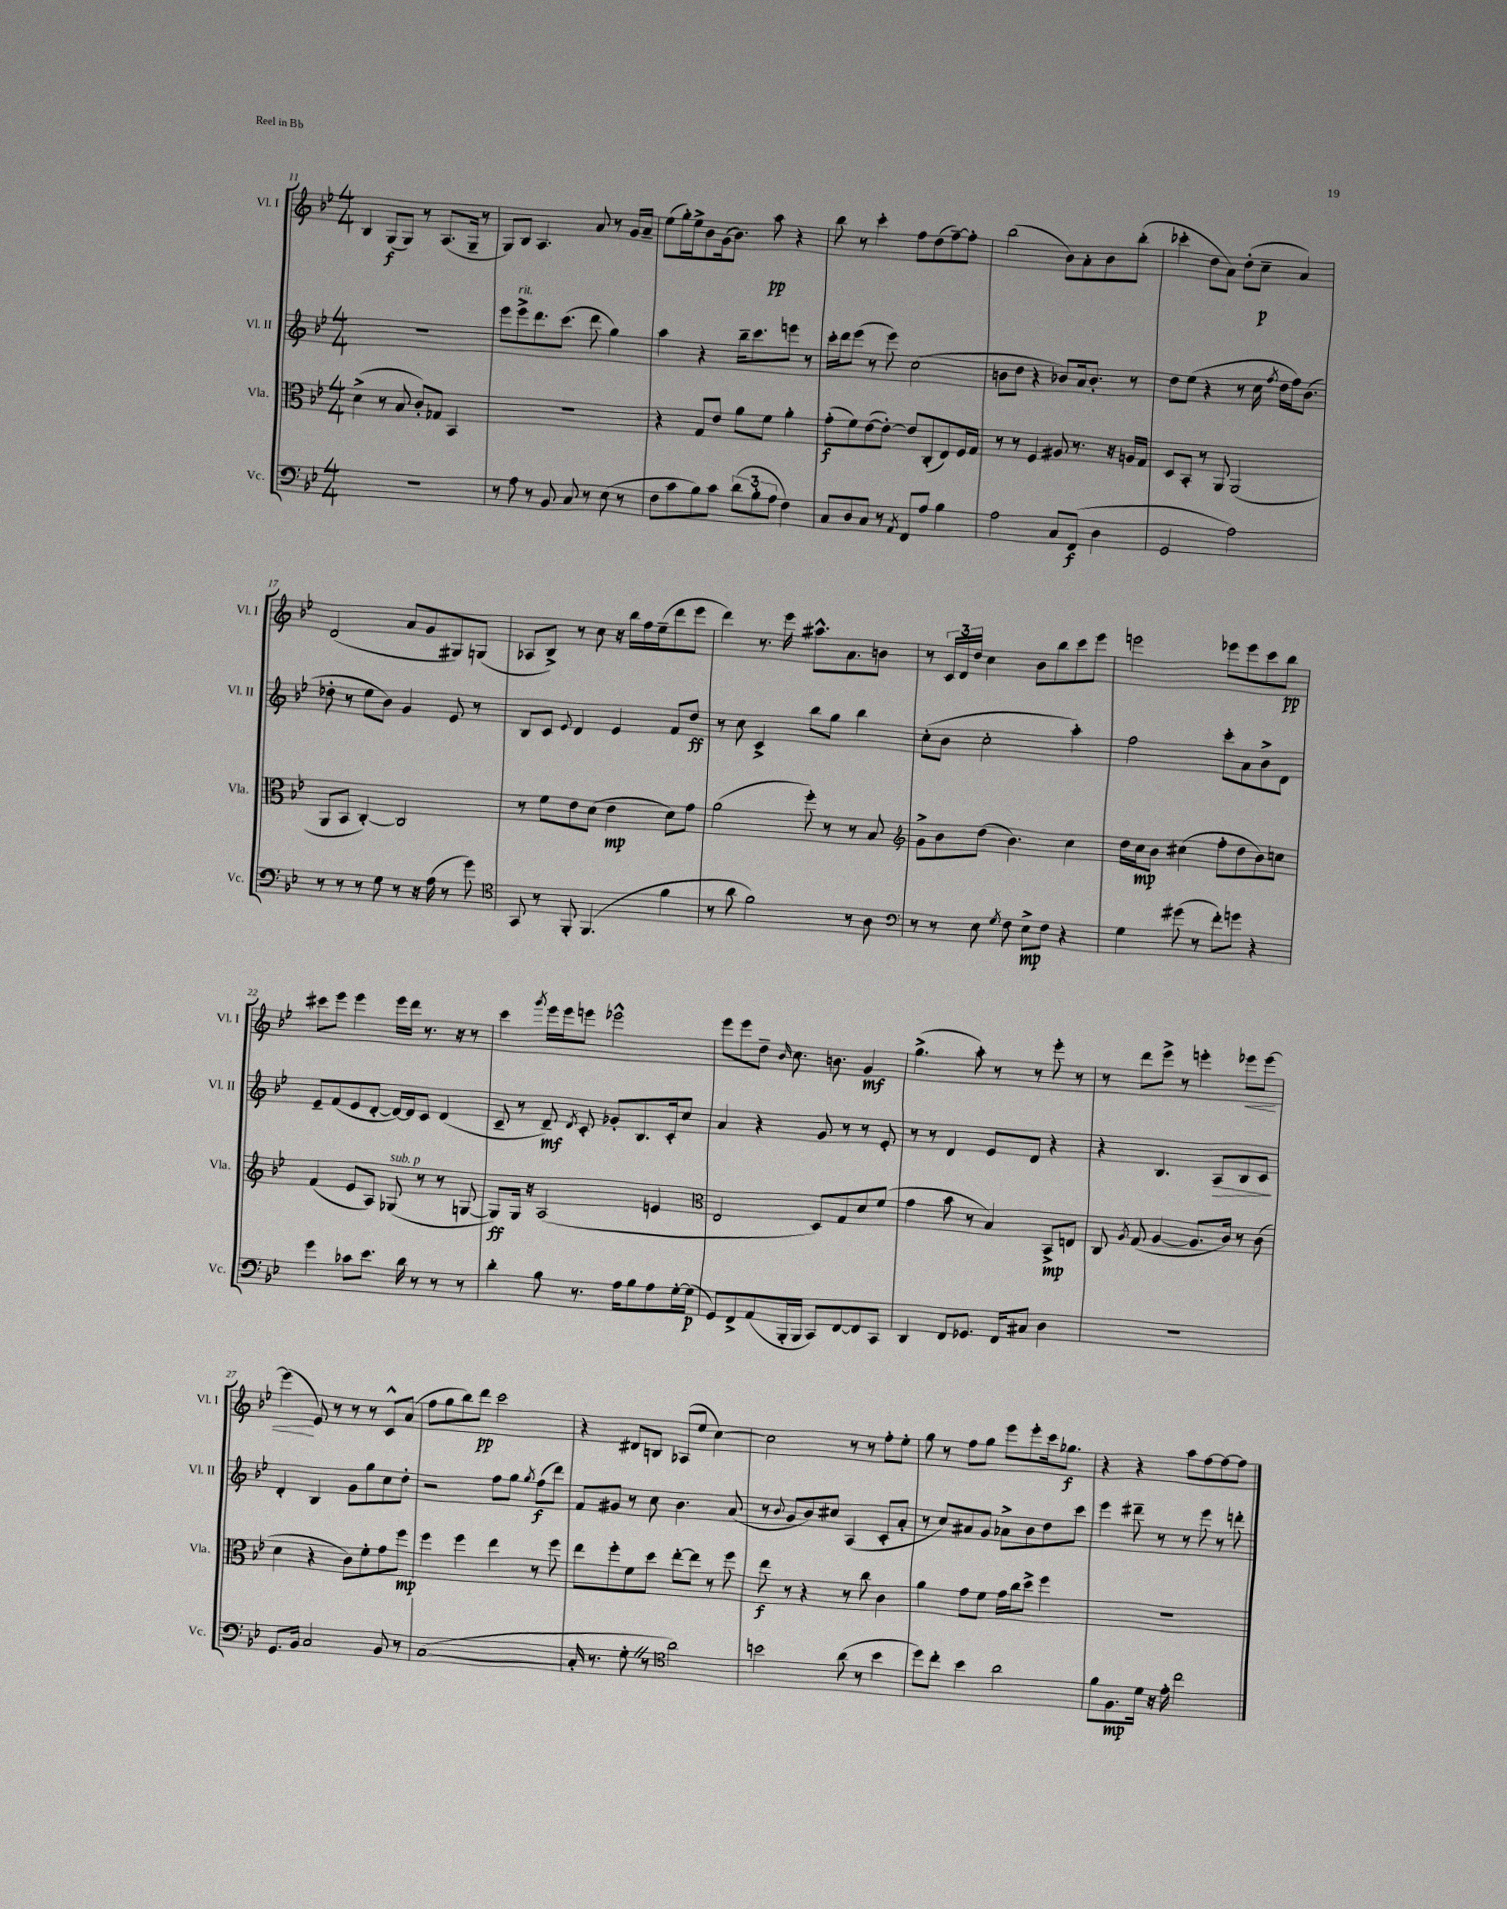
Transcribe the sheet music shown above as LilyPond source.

<<
\new StaffGroup <<
\new Staff = "s0" \with { instrumentName = "Vl. I" shortInstrumentName = "Vl. I" } {
    \clef treble \key bes \major \numericTimeSignature \time 4/4
    \autoBeamOff bes4 g8[\f( g8]) r8 a8.[( g16]-- r8 |
    g8[) bes8] a4. a'8 r8 g'16[ a'16]-- |
    ees''8[( g''16-.) ees''16-> bes'8 g'16( bes'8.]) a''8\pp r4 |
    bes''8 r8 c'''4-. f''8[ d''8( f''8~--) f''8]-. |
    bes''2( bes'8[) a'8-. bes'8 bes''8]-.( |
    ces'''4-. d''8[ a'8]) d''8[-.( c''8]--\p a'4) |
    d'2( a'8[ g'8 gis8) g8]( |
    aes8[ bes8]->) r8 c''8 r16 bes''16[ f''16 ees''16--( d'''8 ees'''8] |
    d'''4) r8. ees'''16 ais''8.[-^ a'8. b'8] |
    r8 \tuplet 3/2 { c'16[ d'16 d''16] } c''4 bes'8[ bes''8 c'''8 ees'''8] |
    e'''2 ees'''8[ ees'''8 c'''8 bes''8]\pp |
    cis'''8[ ees'''8] ees'''4 ees'''16[ d'''16] r8. r16 r8 |
    c'''4 \acciaccatura { g'''8 } ees'''16[ ees'''16 e'''8] ees'''2-^ |
    ees'''8[ ees'''8 d''8]-- \grace { bes'16 } c''8. b'8. g'4\mf |
    g''4.->( a''8-.) r8 r8 ees'''8-. r8 |
    r8 d'''8[ ees'''8]-> r8 e'''4-. ees'''8[\< ees'''8]~ |
    ees'''4\!( ees'8) r8 r8 r8 c'8[-^ a'8]( |
    f''8[ g''8 bes''8) d'''8]\pp c'''2 |
    r4 dis'8[ b8] aes8[( ees''8] c''4~) |
    c''2 r8 r8 f''8[-. ees''8]-. |
    g''8 r8 f''8[ g''8] ees'''8[ ees'''8-. c'''16 ges''8.]\f |
    r4 r4 a''8[ f''8~ f''8~ f''8] \bar "|." |
}
\new Staff = "s1" \with { instrumentName = "Vl. II" shortInstrumentName = "Vl. II" } {
    \clef treble \key bes \major \numericTimeSignature \time 4/4
    \autoBeamOff R1 |
    ees'''8[ ees'''8->^\markup { \italic "rit." } d'''8. c'''8.]( d'''8 g''4) |
    a''4 r4 bes''16[-- c'''8. e'''8] r8 |
    c'''16[-. d'''16 ees'''8]( r8 ees'''8) c''2( |
    b'8[ d''8] r4 bes'8[) a'16 bes'8.]-. r8 |
    d''8[ ees''8]( r4 r8 c''16 \acciaccatura { f''8 } d''16[ f''16) bes'8.]( |
    des''8-. r8 ees''8[ bes'8]) g'4 ees'8 r8 |
    bes8[ c'8] \appoggiatura { ees'8 } d'4 ees'4 f'8[ d''8]\ff |
    r8 c''8 c'4-> bes''8[ g''8] bes''4 |
    c''8[-.( bes'8] c''2-. a''4-.) |
    f''2 c'''8[-. a'8 bes'8-> d'8] |
    ees'8[-- f'8( ees'8 d'8]~-. d'16[~) d'16 c'8] d'4( |
    c'8-- r8 d'8--\mf) \acciaccatura { d'8 } c'8-. ges'8[-. bes8. c'16-. c''8] |
    a'4 r4 g'8 r8 r8 ees'8-. |
    r8 r8 d'4 ees'8[ d'8] r4 |
    r4 bes4. a8[\> bes8 c'8]\! |
    d'4-. bes4 g'8[ g''8 c''8 d''8]-. |
    r2 f''8[ g''8] \acciaccatura { g''8 } f''8[\f( d'''8]) |
    f'8[ gis'8] r8 c''8 bes'4. a'8( |
    r8 \appoggiatura { bes'8 } g'8[ bes'8) cis''8] a4( c'8[-. a'8]-. |
    r8 c''8[) ais'8 g'8] aes'8[-> bes'8 d''8 c'''8] |
    ees'''4 dis'''8-- r8 r8 ees'''8 r8 d'''8-. \bar "|." |
}
\new Staff = "s2" \with { instrumentName = "Vla." shortInstrumentName = "Vla." } {
    \clef alto \key bes \major \numericTimeSignature \time 4/4
    \autoBeamOff d'4->( r8 bes8 c'8[-.) ges8] bes,4 |
    R1 |
    r4 g8[ ees'8] a'8[ f'8] a'4-. |
    g'8[-.\f( f'8) ees'8~( ees'8]~-.) ees'8[ c8-.( ees8) f16 g16] |
    r8 r8 f4 ais8 r8. r16 a16[ g16] |
    d8[ bes,8]-. r8 a,8 a,2( |
    a,8[ bes,8] c4~-.) c2 |
    r8 f'8[ ees'8 d'8]( ees'4\mp d'8[) g'8] |
    a'2( f''8-.) r8 r8 bes8 |
    \clef treble g'8[-> bes'8 d''8]( bes'4.) c''4 |
    d''16[ c''16\mp bes'8] cis''4( f''8[-. d''8 bes'8) c''8] |
    f'4( ees'8[ a8]) ges8^\markup { \italic "sub. p" }( r8 r8 g8~ |
    g8[\ff) g16] r16 a2( e'4 |
    \clef alto ees2 d8[) g8 d'8 f'8]( |
    g'4 bes'8 r8 bes4) bes,8[->\mp e8] |
    c8 \acciaccatura { a8 } g8( a4~ a8.[ c'16]) r8 c'8( |
    d'4 r4 c'8[) f'8-. g'8 f''8]\mp |
    f''4 f''4 ees''4 r8 f''8 |
    ees''8[ f''8-. f'8 d''8] ees''8[~-. ees''8] r8 f''8 |
    ees''8\f r8 r4 r8 c''8 c'4 |
    a'4 g'8[ f'8] g'16[ c''16 d''8]-> f''4 |
    R1 \bar "|." |
}
\new Staff = "s3" \with { instrumentName = "Vc." shortInstrumentName = "Vc." } {
    \clef bass \key bes \major \numericTimeSignature \time 4/4
    \autoBeamOff R1 |
    r8 a8 r8 bes,8 c8 r8 ees8( r8 |
    f8[ c'8 bes8) c'8] \tuplet 3/2 { d'8[( bes8-. a8] } f4) |
    c8[ d8 c8] r8 \acciaccatura { a,8 } f,8[ a8] bes4 |
    a2 c8[ f,8]\f( d4 |
    g,2 a2) |
    r8 r8 r8 g8 r8 r16 a16( r8 g'8) |
    \clef tenor g,8 r8 f,8-. f,4.( f'4 |
    r8 a'8 f'2) r8 a8 |
    \clef bass r8 r8 ees8 \acciaccatura { g8 } f8 ees8[->\mp f8] r4 |
    g4 gis'8( r8 f'8[-.) g'8] r4 |
    g'4 ces'8[ ees'8.] d'16 r8 r8 r8 |
    d'4-. bes8 r8. a16[ bes8 a8 g16~-. g16]\p( |
    g,8[) f,8-> a,8( bes,,16-. bes,,16] c,8[) f,8~ f,8 c,8] |
    d,4 f,8[ ges,8.] f,16[ cis8] d4 |
    R1 |
    g,8.[ bes,16] c2 bes,8 r8 |
    c1~( |
    c16-. r8. g8-. \once \override BreathingSign.text = \markup { \musicglyph "scripts.caesura.straight" } \breathe r8 \clef tenor a'2) |
    b'2 a'8( r8 b'4 |
    d''8[) c''8]-. bes'4 a'2 |
    f'8[ f8.\mp d'16] r16 ees'16-. c''2 \bar "|." |
}
>>
>>
\layout { \context { \Score currentBarNumber = #11 } }
